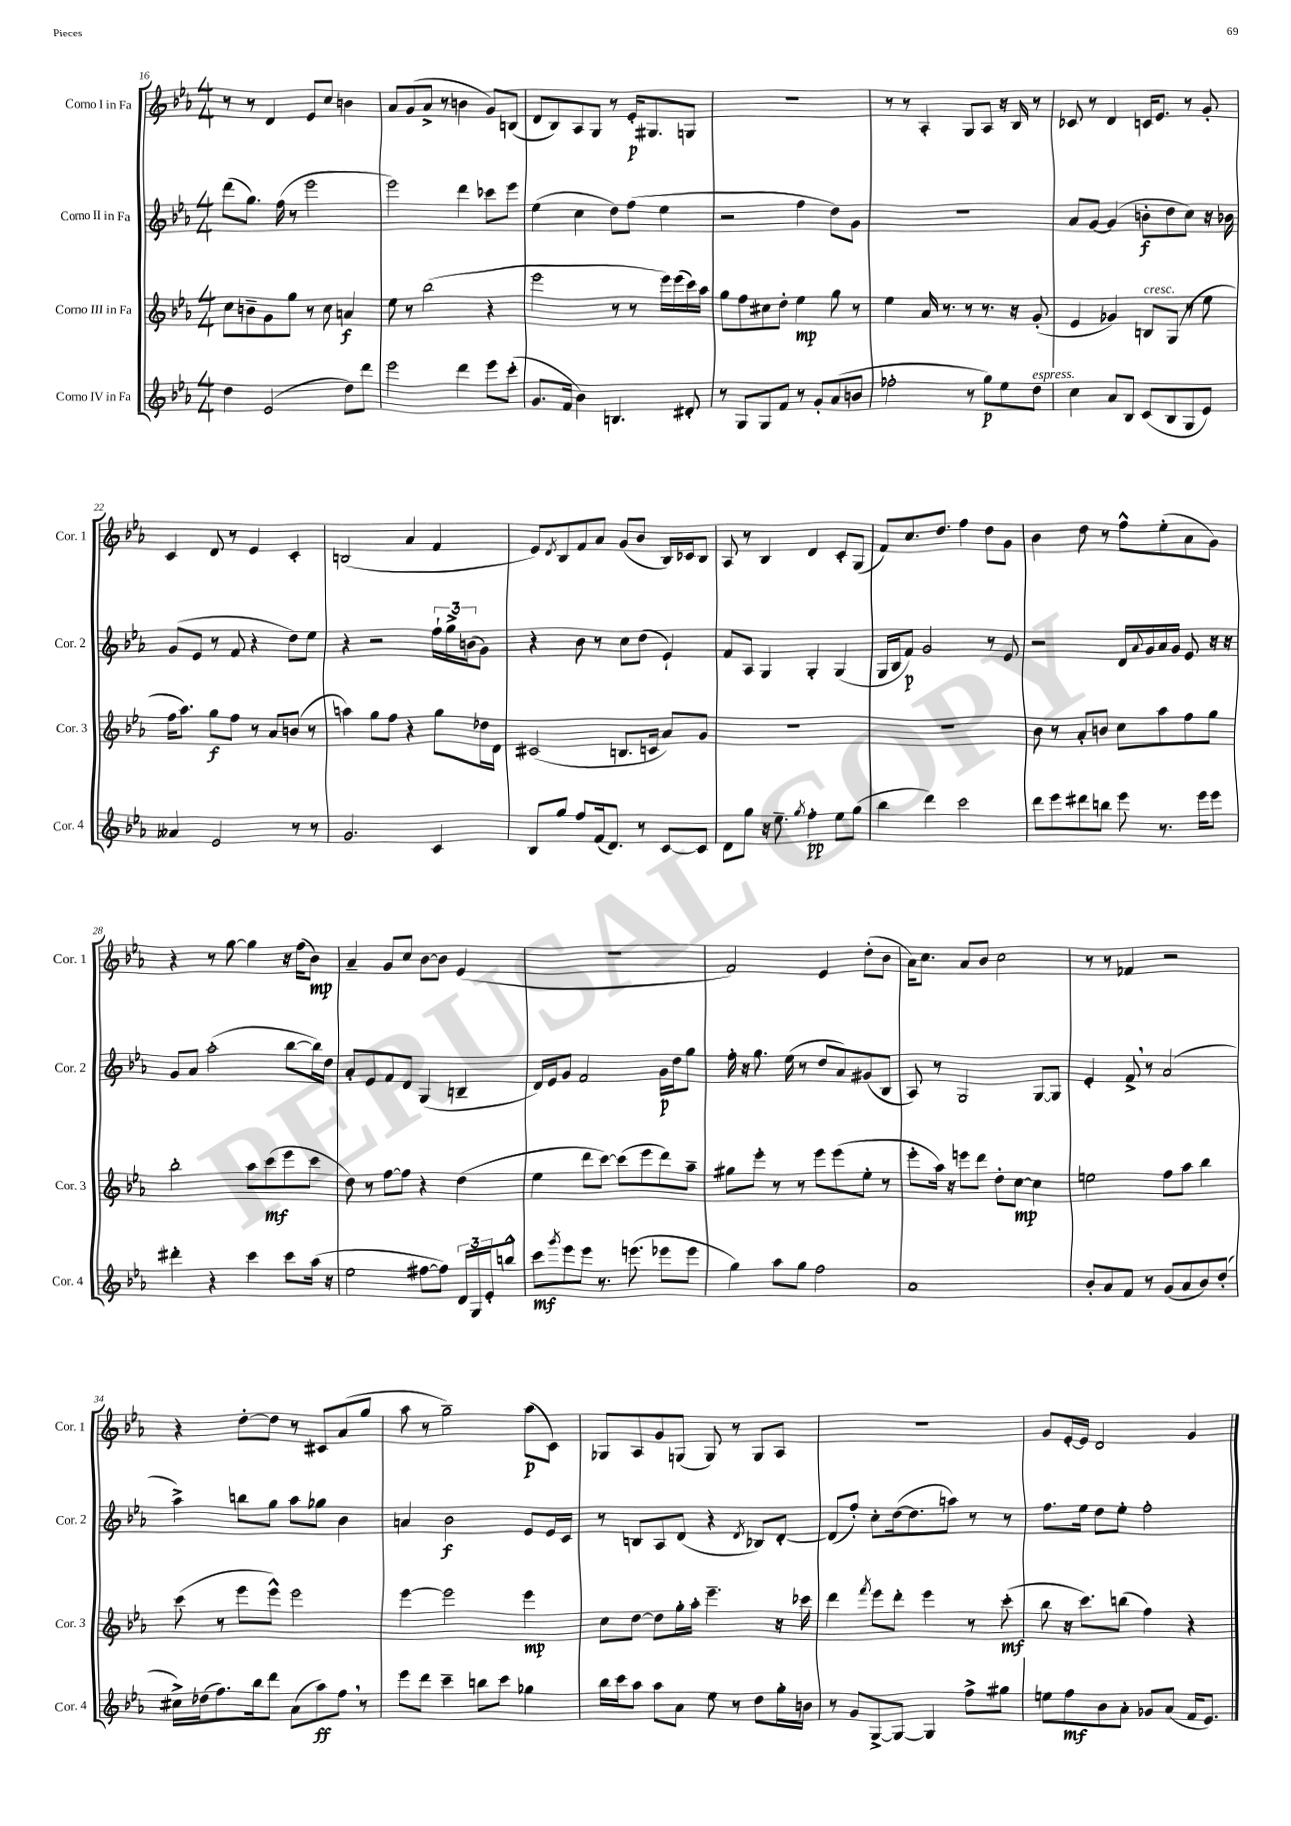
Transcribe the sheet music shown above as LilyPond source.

<<
\new StaffGroup <<
\new Staff = "s0" \with { instrumentName = "Corno I in Fa" shortInstrumentName = "Cor. 1" } {
    \clef treble \key ees \major \numericTimeSignature \time 4/4
    r8 r8 d'4 ees'8 c''8 b'4 |
    aes'8 g'8( aes'8-> r8 b'4 g'8) b8( |
    d'8 bes8) aes8 g8 r8 ees'16-.\p gis8. g8 |
    R1 |
    r8 r8 aes4-. g8 aes8 r16 bes16 r8 |
    ces'8 r8 d'4 c'16 ees'8. r8 g'8-. |
    c'4 d'8 r8 ees'4 c'4-. |
    b2( aes'4 f'4 |
    ees'8) \acciaccatura { d'8 } bes8 f'8 aes'8 g'8( bes'8 bes16) ces'16 bes8 |
    aes8 r8 bes4 d'4 c'8-. g8( |
    f'8) c''8. d''8. f''4 d''8 g'8 |
    bes'4 d''8 r8 f''8-^ ees''8-.( aes'8 g'8) |
    r4 r8 g''8~ g''4 r16 f''16( bes'8\mp) |
    aes'4-- g'8 c''8 bes'8~ bes'8 ees'4( |
    R1 |
    f'2) ees'4 d''8-.( bes'8 |
    aes'16) c''8. aes'8 bes'8 c''2 |
    r8 r8 fes'4 r2 |
    r4 d''8~-. d''8 r8 cis'8 aes'8( g''8 |
    aes''8 r8 g''2--) aes''8\p( c'8) |
    ges8 aes8 g'8 g8( g8) r8 g8 aes8 |
    R1 |
    g'8 ees'16~-. ees'16 d'2 g'4 \bar "|." |
}
\new Staff = "s1" \with { instrumentName = "Corno II in Fa" shortInstrumentName = "Cor. 2" } {
    \clef treble \key ees \major \numericTimeSignature \time 4/4
    d'''8( g''8.) f''16( r8 ees'''2 |
    ees'''2) d'''4 ces'''8 ees'''8 |
    ees''4( c''4 d''8) f''8( ees''4 |
    r2 f''4 d''8) g'8 |
    R1 |
    aes'8 g'8~ g'4( b'8-.\f d''8 c''8) r16 bes'16 |
    g'8( ees'8 r8 f'8 r4 d''8) ees''8 |
    r4 r2 \tuplet 3/2 { f''16-! g''16-> b'16( } g'8) |
    r4 bes'8 r8 c''8 d''8( ees'4-!) |
    f'8 aes8 g4 g4-. g4( |
    g16 bes16 f'8\p) g'2 r8 ees'8 |
    r2 d'16 \appoggiatura { aes'8 } g'16 aes'16 g'16 ees'8 r16 r16 |
    g'8 aes'8 aes''2-.( bes''8~ bes''16) d''16 |
    aes'8-. ees'8 f'8 d'8 g4( b4-- |
    d'16) ees'16 g'8 f'2 g'16\p d''16 g''8 |
    f''16-. r16 g''8. ees''16( r8 d''8 aes'8) gis'8( bes8 |
    aes8) r8 g2 g8~ g8 |
    ees'4-. f'8-> \breathe r8 aes'2( |
    aes''4->) b''8 g''8 aes''8 ges''8 bes'4 |
    a'4 bes'2\f ees'8 ees'16 c'16 |
    r8 b8 aes8 d'8( r4 \acciaccatura { d'8 } bes8) d'8~-. |
    d'8( f''8-.) c''8-. d''16~( d''8. a''8) r8 r8 |
    f''8. ees''16 d''8 ees''8-. f''2-. \bar "|." |
}
\new Staff = "s2" \with { instrumentName = "Corno III in Fa" shortInstrumentName = "Cor. 3" } {
    \clef treble \key ees \major \numericTimeSignature \time 4/4
    c''8 b'8-- g'8 g''8 r8 c''8 a'4\f |
    ees''8 r8 bes''2( r4 |
    ees'''2 r8 r8 ees'''16) ees'''16( c'''16) aes''16 |
    g''8 f''8 cis''8 d''8-. ees''4\mp g''8 r8 |
    ees''4 aes'16 r8. r8 r8. r16 g'8-.( |
    ees'4 ges'4) b8^\markup { \italic "cresc." } g8( r8 ees''8 |
    f''16 aes''8.) g''8\f f''8 r8 aes'8 b'8( r8 |
    a''4) g''8 f''8 r4 g''8 des''16 d'16 |
    cis'2( b8. c'16 aes'8) g'8 |
    R1 |
    R1 |
    bes'8 r8 aes'8-. b'8 c''8 aes''8 f''8 g''8 |
    bes''2-. aes''8 c'''8\mf( ees'''8 c'''8 |
    d''8) r8 f''8~ f''8 r4 d''4( |
    ees''4 d'''8 c'''8~) c'''8( ees'''8 d'''8) aes''8-- |
    gis''8 ees'''8-. r8 r8 ees'''8 ees'''8( ees''8-. r8 |
    ees'''8-. aes''16) r16 e'''8 d'''8 d''8-. c''8~\mp c''4 |
    e''2 f''8 aes''8 bes''4 |
    c'''8( r8 ees'''8 ees'''8-^) ees'''2 |
    ees'''4~ ees'''2 ees'''4\mp |
    c''8 d''8~ d''8 g''16-. aes''16-. ees'''4.-- r16 ces'''16 |
    d'''4 \acciaccatura { f'''8 } ees'''8 d'''8-. ees'''4 r8 c'''8-.\mf( |
    bes''8 r16 c'''8.) b''8( f''4) r4 \bar "|." |
}
\new Staff = "s3" \with { instrumentName = "Corno IV in Fa" shortInstrumentName = "Cor. 4" } {
    \clef treble \key ees \major \numericTimeSignature \time 4/4
    d''4 ees'2( d''8) d'''8 |
    ees'''2 d'''4 ees'''8 c'''8-.( |
    g'8. f'16 bes'4) b4. dis'8-. |
    r8 g8 g8 f'8 r8 g'8-. aes'8( b'8 |
    fes''2-. r8 g''8\p) ees''8 d''8^\markup { \italic "espress." } |
    c''4 aes'8 bes8 c'8( bes8 g8 ees'8) |
    aeses'4 ees'2 r8 r8 |
    g'2. c'4 |
    bes8 g''8 f''8 f'16( d'8.) r8 c'8~ c'8 |
    d'8 g''8 r16 ees''8.-- \acciaccatura { g''8 } f''4-.\pp ees''8 g''8( |
    bes''4 d'''4) c'''2 |
    d'''8 ees'''8 dis'''8 b''8 ees'''8 r8. ees'''16 ees'''8 |
    dis'''4-. r4 c'''4 c'''8 aes''16( r16 |
    ees''2 fis''8~ fis''8) \tuplet 3/2 { d'16 g16 ees'16-. } b''8-^ |
    c'''8\mf \acciaccatura { g'''8 } ees'''8 ees'''8 r8. e'''8.( ees'''8 ees'''8 |
    g''4) aes''8 g''8 f''2 |
    aes'1 |
    bes'8-. aes'8 f'8 r8 g'8( aes'8 bes'8) d''8-.( |
    cis''16->) des''16( f''8.) bes''16 d'''8 aes'8( aes''8\ff) f''8 \breathe r8 |
    ees'''8 d'''8 c'''4-- b''8 c'''8 ges''4 |
    bes''16 c'''16 aes''8 aes''8 aes'8 ees''8 r8 d''8 g''16-. b'16 |
    r8 g'8 g8~-> g8~ g4 f''8-> gis''8 |
    e''8 f''8\mf bes'8 aes'8-. ges'8 aes'8( f'16 ees'8.) \bar "|." |
}
>>
>>
\layout { \context { \Score currentBarNumber = #16 } }
